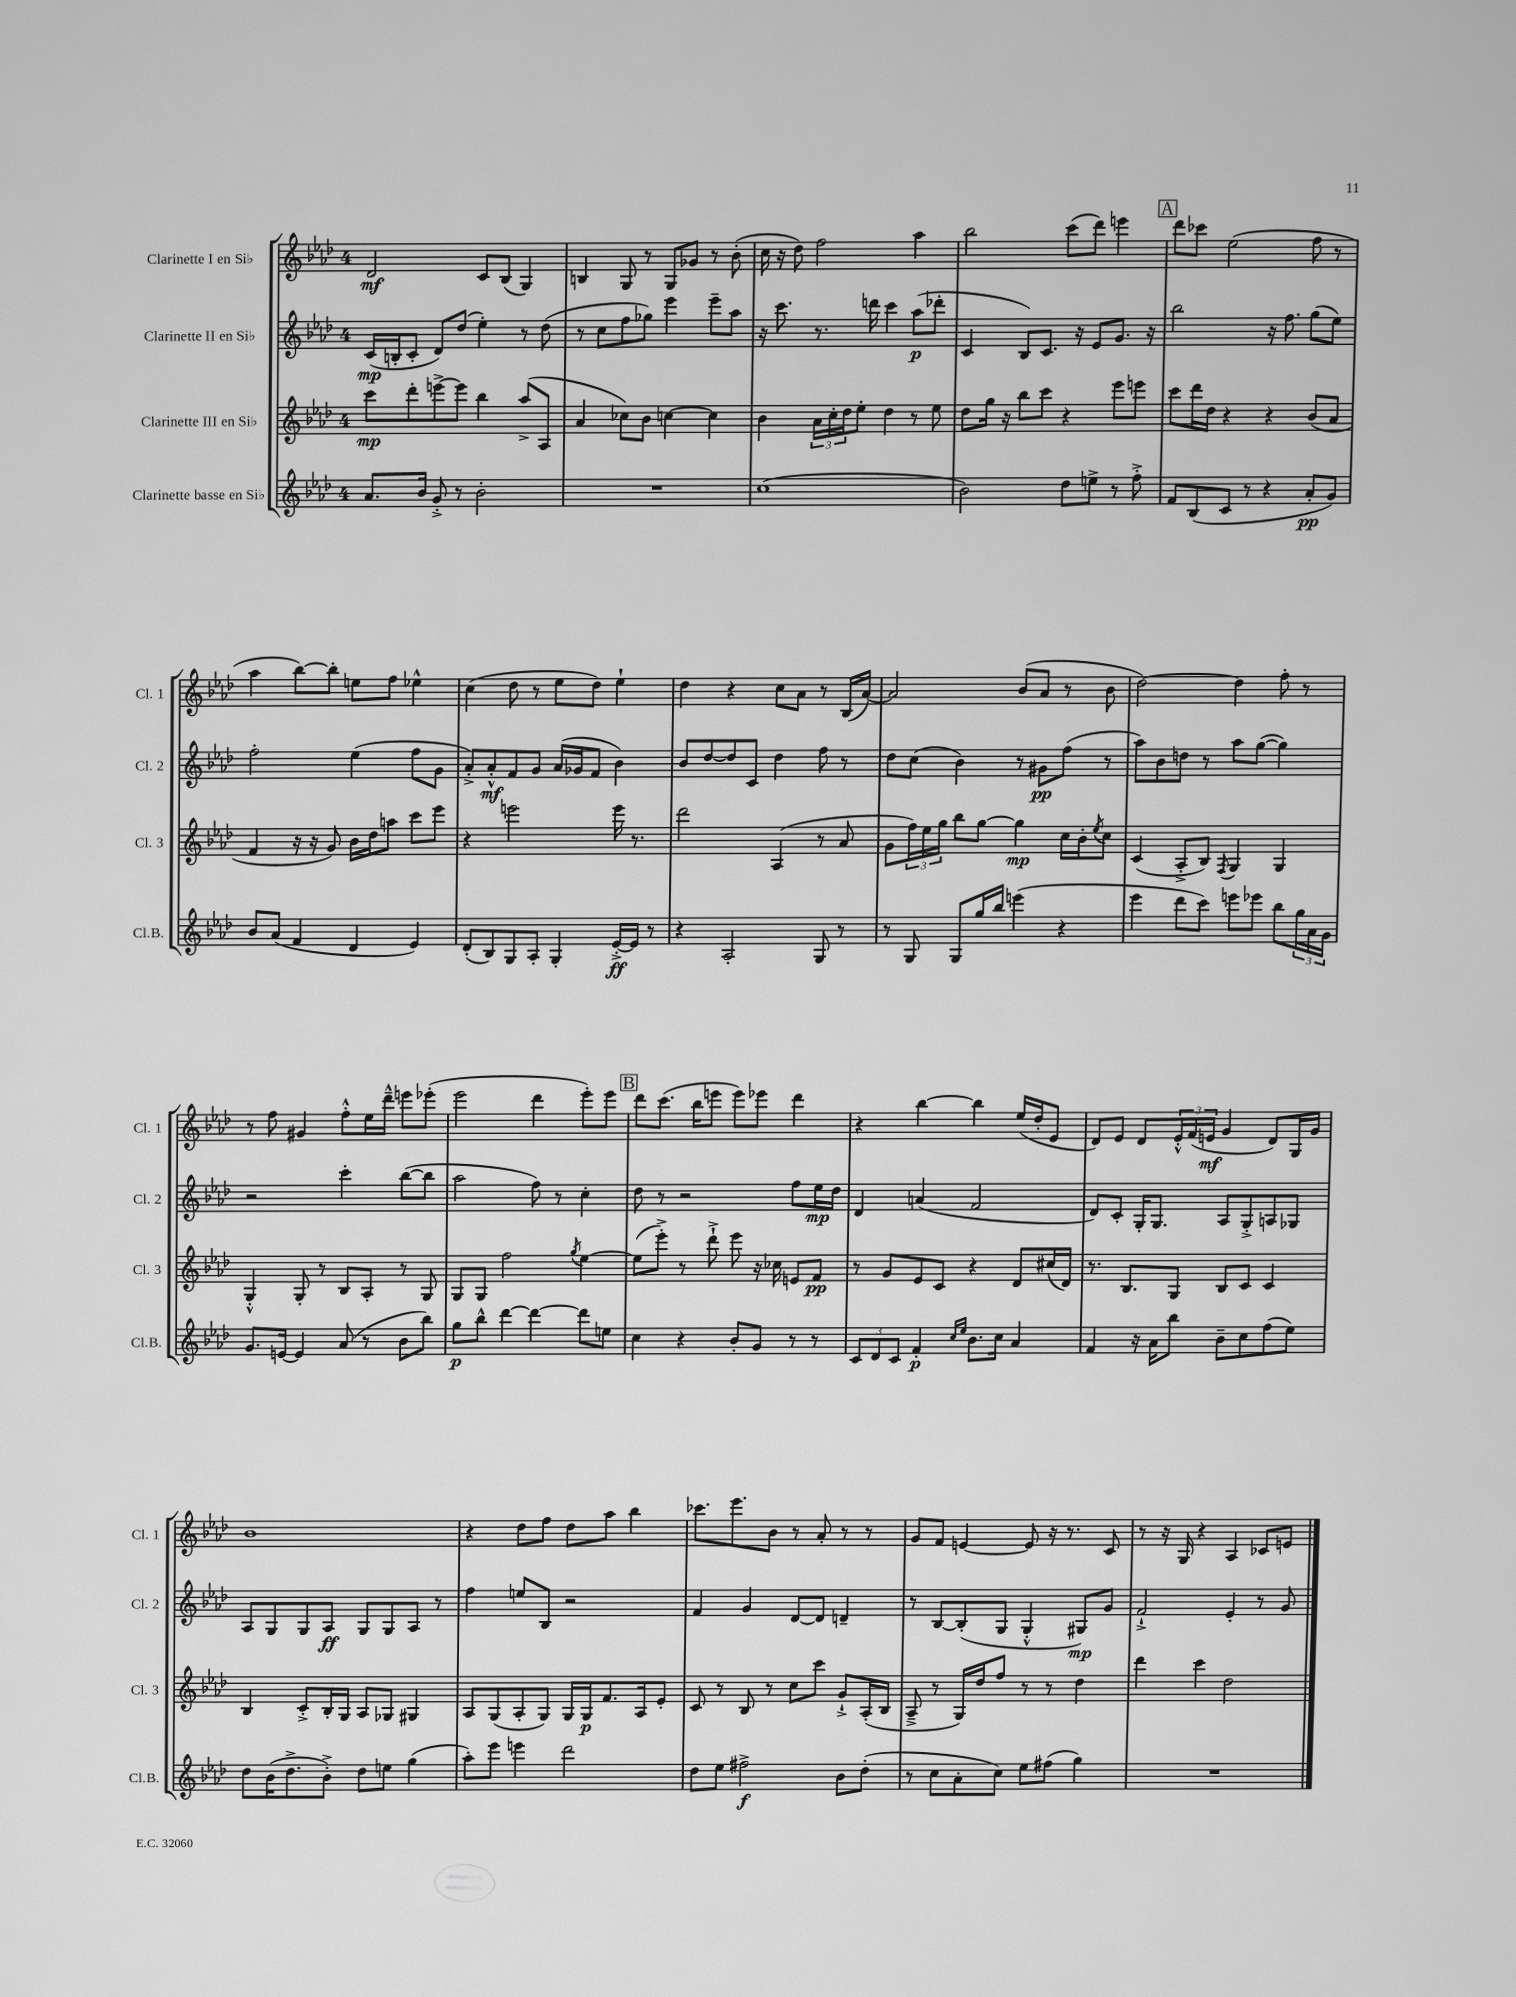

**kern	**dynam	**kern	**dynam	**kern	**dynam	**kern	**dynam
*part4	*part4	*part3	*part3	*part2	*part2	*part1	*part1
*staff4	*staff4	*staff3	*staff3	*staff2	*staff2	*staff1	*staff1
*I"Clarinette basse en Si♭	*	*I"Clarinette III en Si♭	*	*I"Clarinette II en Si♭	*	*I"Clarinette I en Si♭	*
*I'Cl.B.	*	*I'Cl. 3	*	*I'Cl. 2	*	*I'Cl. 1	*
*clefG2	*	*clefG2	*	*clefG2	*	*clefG2	*
*k[b-e-a-d-]	*	*k[b-e-a-d-]	*	*k[b-e-a-d-]	*	*k[b-e-a-d-]	*
*M4/4	*	*M4/4	*	*M4/4	*	*M4/4	*
=1	=1	=1	=1	=1	=1	=1	=1
8.a-/L	.	8ccc\L	mp	(16c/LL	mp	2d-/	mf
.	.	.	.	16Bn'/J	.	.	.
.	.	8ddd-'\	.	8c'/J	.	.	.
16b-/Jk	.	.	.	.	.	.	.
8g'^/	.	[8eeen^\	.	8d-/L)	.	.	.
8r	.	8eee\J]	.	(8dd-/J	.	.	.
2b-'\	.	4bb-\	.	4ee-'\)	.	8c/L	.
.	.	.	.	.	.	(8B-/J	.
.	.	(8aa-^/L	.	8r	.	4G/)	.
.	.	8A-/J	.	(8dd-\	.	.	.
=2	=2	=2	=2	=2	=2	=2	=2
1r	.	4a-/	.	8r	.	4Bn/	.
.	.	.	.	8cc\L	.	.	.
.	.	8cc-X\L)	.	8ff\	.	8G/	.
.	.	8b-\J	.	8gg-X\J)	.	8r	.
.	.	[4ccn\	.	4eee-\	.	8G/L	.
.	.	.	.	.	.	8g-X/J	.
.	.	4cc\]	.	8eee-~\L	.	8r	.
.	.	.	.	8aa-\J	.	(8b-'\	.
=3	=3	=3	=3	=3	=3	=3	=3
(1cc	.	4b-\	.	16r	.	16cc\	.
.	.	.	.	8.ccc\	.	16r	.
.	.	.	.	.	.	8dd-\)	.
.	.	24a-\LL	.	8.r	.	2ff\	.
.	.	24cc'\	.	.	.	.	.
.	.	24dd-\J	.	.	.	.	.
.	.	8ee-'\J	.	.	.	.	.
.	.	.	.	16dddn\	.	.	.
.	.	4dd-\	.	4ccc\	.	.	.
.	.	8r	.	(8aa-\L	p	4aa-\	.
.	.	8ee-\	.	8ddd-X'\J	.	.	.
=4	=4	=4	=4	=4	=4	=4	=4
2b-\)	.	8dd-\L	.	4c/	.	2bb-\	.
.	.	16gg\Jk	.	.	.	.	.
.	.	16r	.	.	.	.	.
.	.	8bb-\L	.	8B-/L)	.	.	.
.	.	8ccc\J	.	8.c/J	.	.	.
8dd-\L	.	4r	.	.	.	(8ccc\L	.
.	.	.	.	16r	.	.	.
8een^\J	.	.	.	8e-/L	.	8ddd-\J)	.
8r	.	8eee-\L	.	8.g/J	.	4eeen\	.
8ff'^\	.	8eeen\J	.	.	.	.	.
.	.	.	.	16r	.	.	.
!!LO:REH:place=s1:t=A
=5	=5	=5	=5	=5	=5	=5	=5
8f/L	.	8ccc\L	.	2bb-\	.	8ddd-\L	.
(8B-/	.	16ddd-\L	.	.	.	8ccc-X\J	.
.	.	16dd-\JJ	.	.	.	.	.
8c/J	.	4r	.	.	.	(2ee-\	.
8r	.	.	.	.	.	.	.
4r	.	4r	.	16r	.	.	.
.	.	.	.	8.ff\	.	.	.
8a-'/L	pp	(8b-/L	.	(8gg\L	.	8ff\	.
8g/J)	.	8a-/J	.	8ee-\J)	.	8r	.
!!LO:LB:g=z
=6	=6	=6	=6	=6	=6	=6	=6
8b-/L	.	4f/	.	2ff'\	.	4aa-\	.
(8a-/J	.	.	.	.	.	.	.
4f/	.	16r	.	.	.	[8bb-\L)	.
.	.	16r	.	.	.	.	.
.	.	8g/)	.	.	.	8bb-'\J]	.
4d-/	.	16b-\LL	.	(4ee-\	.	8een\L	.
.	.	16dd-\J	.	.	.	.	.
.	.	8aan\J	.	.	.	8ff\J	.
4e-/)	.	8ccc\L	.	8ff\L	.	4ee-X^^\	.
.	.	8eee-\J	.	8g\J	.	.	.
=7	=7	=7	=7	=7	=7	=7	=7
(8d-'/L	.	4r	.	8a-'^/L)	.	(4cc\	.
8B-/)	.	.	.	8a-'^^/	mf	.	.
8G/	.	2eeen\	.	8f/	.	8dd-\	.
8A-'/J	.	.	.	8g/J	.	8r	.
4G'/	.	.	.	(16a-/LL	.	8ee-\L	.
.	.	.	.	16g-X/J	.	.	.
.	.	.	.	8f/J	.	8dd-\J)	.
[16e-'^/LL	ff	16eee\	.	4b-\)	.	4ee-`\	.
16e-/JJ]	.	8.r	.	.	.	.	.
8r	.	.	.	.	.	.	.
=8	=8	=8	=8	=8	=8	=8	=8
4r	.	2ddd-\	.	8b-/L	.	4dd-\	.
.	.	.	.	[8dd-/	.	.	.
2A-'/	.	.	.	8dd-/]	.	4r	.
.	.	.	.	8c/J	.	.	.
.	.	(4A-/	.	4dd-\	.	8cc\L	.
.	.	.	.	.	.	8a-\J	.
8G/	.	8r	.	8ff\	.	8r	.
8r	.	8a-/	.	8r	.	(16B-/LL	.
.	.	.	.	.	.	[16a-/JJ)	.
=9	=9	=9	=9	=9	=9	=9	=9
8r	.	8g\L	.	8dd-\L	.	2a-/]	.
8G/	.	24ff\L)	.	(8cc\J	.	.	.
.	.	24ee-\	.	.	.	.	.
.	.	24gg\JJ	.	.	.	.	.
8G/L	.	8bb-\L	.	4b-\)	.	.	.
16gg/L	.	[8gg\J	.	.	.	.	.
16bb-/JJ	.	.	.	.	.	.	.
(4eeen\	.	4gg\]	mp	8r	.	(8b-/L	.
.	.	.	.	8g#X\L	pp	8a-/J	.
4r	.	16cc\LL	.	(8ff\J	.	8r	.
.	.	16b-'\J	.	.	.	.	.
.	.	8qee-/	.	.	.	.	.
.	.	8cc\J	.	8r	.	8b-\	.
=10	=10	=10	=10	=10	=10	=10	=10
4eee-\	.	(4c/	.	8aa-\L)	.	[2dd-\)	.
.	.	.	.	8b-\	.	.	.
8ddd-\L	.	8A-'^/L	.	8ddn\J	.	.	.
8ccc\J)	.	8B-/J)	.	8r	.	.	.
.	.	8qF/	.	.	.	.	.
8eeen\L	.	4G/	.	8aa-\L	.	4dd-\]	.
8eee-X\J	.	.	.	([8gg\J	.	.	.
8bb-\L	.	4G/	.	4gg\])	.	8ff'\	.
24gg\L	.	.	.	.	.	8r	.
24a-\	.	.	.	.	.	.	.
24g\JJ	.	.	.	.	.	.	.
!!LO:LB:g=z
=11	=11	=11	=11	=11	=11	=11	=11
8.g/L	.	4G'^^/	.	2r	.	8r	.
.	.	.	.	.	.	8ff\	.
[16en/Jk	.	.	.	.	.	.	.
4e/]	.	8G'/	.	.	.	4g#X/	.
.	.	8r	.	.	.	.	.
(8a-/	.	8B-/L	.	4ccc'\	.	8ff'^^\L	.
8r	.	8A-'/J	.	.	.	16ee-\L	.
.	.	.	.	.	.	16ddd-~^^\JJ	.
8b-\L	.	8r	.	([8bb-\L	.	8eeen\L	.
8bb-\J)	.	8G/	.	8bb-\J]	.	(8eee-X'\J	.
=12	=12	=12	=12	=12	=12	=12	=12
8gg\L	p	8G/L	.	2aa-\	.	2eee-\	.
8bb-^^\J	.	8G/J	.	.	.	.	.
[4ddd-\	.	2ff\	.	.	.	.	.
4ddd-\_	.	.	.	8ff\)	.	4ddd-\	.
.	.	.	.	8r	.	.	.
.	.	8qgg/	.	.	.	.	.
8ddd-\L]	.	[4ee-\	.	4cc'\	.	8eee-'\L)	.
8een\J	.	.	.	.	.	8eee-\J	.
!!LO:REH:place=s1:t=B
=13	=13	=13	=13	=13	=13	=13	=13
4cc\	.	(8ee-\L]	.	8dd-\	.	8ddd-\L	.
.	.	8eee-'^\J)	.	8r	.	(8.ccc\J	.
4r	.	8r	.	2r	.	.	.
.	.	.	.	.	.	16bb-\KL	.
.	.	8ddd-`^\	.	.	.	8eeen\J	.
8b-'/L	.	8eee-\	.	.	.	8eee\L)	.
8g/J	.	16r	.	.	.	8eee-X\J	.
.	.	16cc-X\	.	.	.	.	.
8r	.	8en/L	.	8ff\L	.	4ddd-\	.
8r	.	8f/J	pp	16ee-\L	mp	.	.
.	.	.	.	16dd-\JJ	.	.	.
=14	=14	=14	=14	=14	=14	=14	=14
12c/L	.	8r	.	4d-/	.	4r	.
12d-/	.	.	.	.	.	.	.
.	.	8g/L	.	.	.	.	.
12c/J	.	.	.	.	.	.	.
4f'/	p	8e-/	.	(4an/	.	[4bb-\	.
.	.	8c/J	.	.	.	.	.
16qqcc/LL	.	.	.	.	.	.	.
16qqee-/JJ	.	.	.	.	.	.	.
8.b-\L	.	4r	.	2f/	.	4bb-\]	.
16cc\Jk	.	.	.	.	.	.	.
4a-/	.	8d-/L	.	.	.	(16ee-/LL	.
.	.	.	.	.	.	16dd-'/J	.
.	.	(16cc#X/L	.	.	.	8e-/J	.
.	.	16d-/JJ)	.	.	.	.	.
=15	=15	=15	=15	=15	=15	=15	=15
4f/	.	8.r	.	8d-/L)	.	8d-/L)	.
.	.	.	.	8c'/J	.	8e-/J	.
.	.	8.B-/L	.	.	.	.	.
16r	.	.	.	16G'/KL	.	8d-/L	.
16a-\KL	.	.	.	8.G/J	.	.	.
8bb-\J	.	8G/J	.	.	.	24e-'^^/L	.
.	.	.	.	.	.	(24f/	.
.	.	.	.	.	.	24en/JJ	mf
8b-~\L	.	8B-/L	.	8A-/L	.	4g/	.
8cc\	.	8c/J	.	8G'^/	.	.	.
(8ff\	.	4c/	.	8An/	.	8d-/L)	.
8ee-\J)	.	.	.	8G-X/J	.	16G/L	.
.	.	.	.	.	.	16g/JJ	.
!!LO:LB:g=z
=16	=16	=16	=16	=16	=16	=16	=16
8dd-\L	.	4B-/	.	8A-/L	.	1b-	.
(16b-\K	.	.	.	8G/	.	.	.
8.dd-^\	.	.	.	.	.	.	.
.	.	8c'^/L	.	8G/	.	.	.
8b-'^\J)	.	16B-'/L	.	8A-/J	ff	.	.
.	.	16G/JJ	.	.	.	.	.
8dd-\L	.	8A-/L	.	8G/L	.	.	.
8een\J	.	8G-X/J	.	8G/	.	.	.
(4gg\	.	4G#X/	.	8A-/J	.	.	.
.	.	.	.	8r	.	.	.
=17	=17	=17	=17	=17	=17	=17	=17
8aa-'\L)	.	8A-/L	.	4ff\	.	4r	.
8eee-\J	.	(8G/	.	.	.	.	.
4eeen\	.	8A-'/	.	8een/L	.	8dd-\L	.
.	.	8G/J)	.	8B-/J	.	8ff\J	.
2ddd-\	.	16G/LL	.	2r	.	8dd-\L	.
.	.	16G/J	p	.	.	.	.
.	.	8.f/	.	.	.	8aa-\J	.
.	.	.	.	.	.	4bb-\	.
.	.	16A-/k	.	.	.	.	.
.	.	8e-'/J	.	.	.	.	.
=18	=18	=18	=18	=18	=18	=18	=18
8dd-\L	.	8c/	.	4f/	.	8.ccc-X\L	.
8ee-\J	.	8r	.	.	.	.	.
.	.	.	.	.	.	8.eee-\	.
2ff#X^\	f	8B-/	.	4g/	.	.	.
.	.	8r	.	.	.	8b-\J	.
.	.	8cc\L	.	[8d-/L	.	8r	.
.	.	8ccc\J	.	8d-/J]	.	8a-'/	.
8b-\L	.	8g`^/L	.	4dn~/	.	8r	.
(8dd-'\J	.	(16A-'/L	.	.	.	8r	.
.	.	16B-/JJ	.	.	.	.	.
=19	=19	=19	=19	=19	=19	=19	=19
8r	.	8A-~^/	.	8r	.	8g/L	.
8cc\L	.	8r	.	[8B-/L	.	8f/J	.
8a-'\	.	16G/LL)	.	(8B-'/]	.	[4en/	.
.	.	16dd-/J	.	.	.	.	.
8cc\J)	.	8ff/J	.	8G/J	.	.	.
8ee-\L	.	8r	.	4G'^^/	.	8e/]	.
(8ff#X\J	.	8r	.	.	.	16r	.
.	.	.	.	.	.	8.r	.
4gg\)	.	4dd-\	.	8G#X/L)	mp	.	.
.	.	.	.	8g/J	.	8c/	.
=20	=20	=20	=20	=20	=20	=20	=20
1r	.	4ddd-\	.	2f`^/	.	8r	.
.	.	.	.	.	.	16r	.
.	.	.	.	.	.	16G/	.
.	.	4ccc\	.	.	.	4r	.
.	.	2dd-\	.	4e-'/	.	4A-/	.
.	.	.	.	8r	.	8c-X/L	.
.	.	.	.	8g/	.	8en/J	.
==	==	==	==	==	==	==	==
*-	*-	*-	*-	*-	*-	*-	*-
